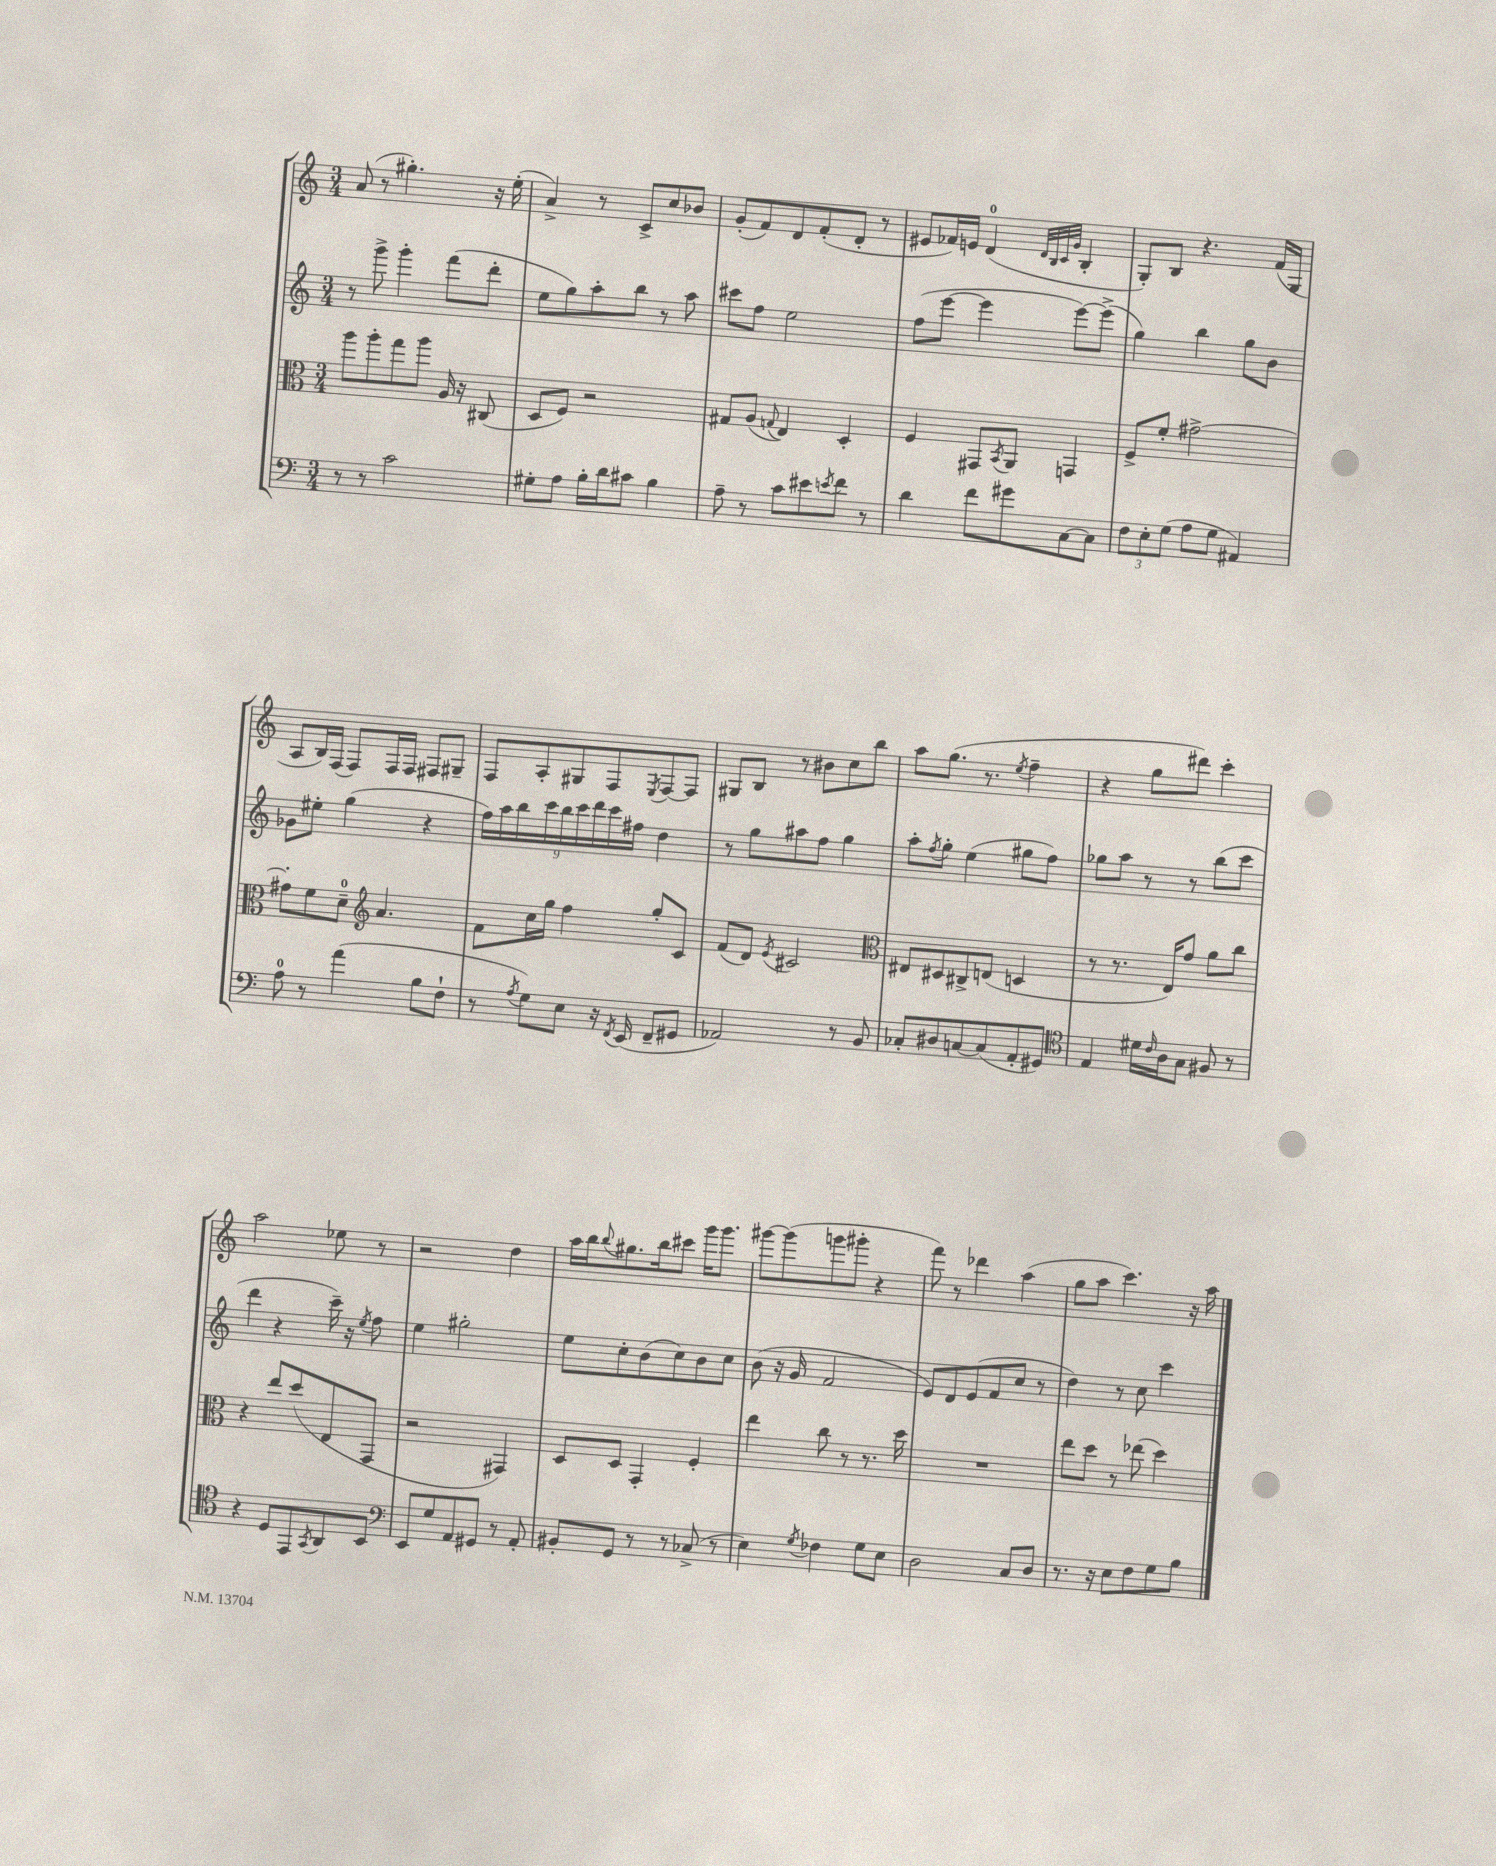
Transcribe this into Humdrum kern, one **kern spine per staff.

**kern	**kern	**kern	**kern
*part4	*part3	*part2	*part1
*staff4	*staff3	*staff2	*staff1
*clefF4	*clefC3	*clefG2	*clefG2
*k[]	*k[]	*k[]	*k[]
*M3/4	*M3/4	*M3/4	*M3/4
=16	=16	=16	=16
8r	8aa\L	8r	(8a/
8r	8aa'\	8ggg^\	8r
2c\	8gg\	4ggg'\	4.gg#X'\)
.	8aa\J	.	.
.	16A/	(8fff\L	.
.	16r	.	.
.	(8C#X/	8ddd'\J	16r
.	.	.	(16ee'\
=17	=17	=17	=17
8G#X'\L	8D/L	8ee\L	4a^/)
8A\J	8F/J)	8gg\)	.
16B'\LL	2r	8aa'\	8r
16d\J	.	.	.
8c#X\J	.	8bb\J	8c^/L
4B\	.	8r	8cc/
.	.	8aa\	8b-X/J
=18	=18	=18	=18
8A~\	8G#X/L	8ccc#X\L	(8g'/L
8r	(8A/J	8ff\J	8f/)
.	8qqGn/	.	.
8c\L	4E/)	2ee\	8d/
8e#X\	.	.	(8f'/
8qen/	.	.	.
8f\J	4D'/	.	8d'/J
8r	.	.	8r
=19	=19	=19	=19
4d\	4F/	(8ff\L	8e#X/L
.	.	[8eee\J	16f-X/L)
.	.	.	16en/JJ
8f\L	8GG#X/L	4eee\]	(4d/
.	8qBB/	.	.
8g#X\	8AA/J	.	.
.	.	.	32qqd/LLL
.	.	.	32qqB/
.	.	.	32qqc/
.	.	.	32qqg/JJJ
[8C\	4GGn/	[8eee\L)	4B'/
8C\J]	.	(8eee^\J]	.
=20	=20	=20	=20
12F\L	8F^/L	4gg\)	8G'/L)
12E'\	.	.	.
.	8f'/J	.	8B/J
(12G\J	.	.	.
8A\L	[2g#X^\	4bb\	4.r
8G\J	.	.	.
4AA#X/)	.	8gg\L	.
.	.	8b\J	(16f/LL
.	.	.	16G/JJ
!!LO:LB:g=z
=21	=21	=21	=21
8A\	8g#X'\L]	8g-X\L	8A/L
8r	8f\	8ee#X'\J	16B/L)
.	.	.	(16F/JJ
(4a\	8d~\J	(4gg\	8F/L)
*	*clefG2	*	*
.	4.a/	.	16F/L
.	.	.	16F/JJ
8B\L	.	4r	8F#X/L
8F`\J	.	.	8G#X~/J
=22	=22	=22	=22
8r	8f\L	18ff\LL)	8F/L
.	.	18aa\	.
.	.	18bb\	.
8qA/	.	.	.
8G\L)	16cc\L	.	8A'/
.	.	18ccc\	.
.	16gg\JJ	.	.
.	.	18bb\	.
8E\J	4ff\	.	8G#X/
.	.	18ccc\	.
.	.	18ddd\	.
16r	.	.	8F/
.	.	18ccc\	.
8qFF/	.	.	.
(16EE/	.	.	.
.	.	18ff#X\JJ	.
.	.	.	8qE/
8FF~/L	8gg'/L	4dd\	[8F/
8GG#X/J	8c/J	.	8F/J]
=23	=23	=23	=23
2AA-X/)	(8f/L	8r	8G#X/L
.	8d/J)	8gg\L	8B/J
.	8qe/	.	.
.	2c#X/	8aa#X\	8r
.	.	8ff\J	8b#X\L
8r	.	4gg\	8cc\
8BB/	.	.	8bb\J
=24	=24	=24	=24
*	*clefC3	*	*
8C-X'/L	8E#X/L	8aa'\L	8aa\L
.	.	8qff/	.
8D#X/	8D#X/	8gg'\J	(8.gg\J
[8Cn/	8C#X^/	(4ee\	.
.	.	.	8.r
(8C/]	(8En/J	.	.
.	.	.	8qee/
8AA'/	4Dn/	8gg#X\L	4ff~\
8GG#X/J)	.	8ff\J)	.
=25	=25	=25	=25
*clefC4	*	*	*
4E/	8r	8gg-X\L	4r
.	8.r	8aa\J	.
16d#X\LL	.	8r	8gg\L
16qqc/	.	.	.
16A\J	16E/KL)	.	.
8G\J	8g/J	8r	8ddd#X\J)
8F#X/	8a\L	(8bb\L	4ccc'\
8r	8cc\J	8ccc\J	.
!!LO:LB:g=z
=26	=26	=26	=26
4r	4r	4ddd\	2aa\
8D/L	8ee/L	4r	.
8EE/	(8dd/	.	.
8qGG/	.	.	.
8AA/	8E/	16ccc~\)	8ee-X\
.	.	16r	.
.	.	8qee/	.
8BB/J	8GG/J	8ff\	8r
=27	=27	=27	=27
*clefF4	*	*	*
8EE/L	2r	4ee\	2r
8G/	.	.	.
8AA/	.	2gg#X'\	.
8GG#X/J	.	.	.
8r	4GG#X/)	.	4dd\
8AA'/	.	.	.
=28	=28	=28	=28
8BB#X'/L	8D/L	8ee\L	16aa\LL
.	.	.	16bb\J
.	.	.	8qqbb/
8GG/J	8D/J	8cc'\	8.gg#X\
8r	4GG'/	(8b\	.
.	.	.	16bb\k
8r	.	8cc\)	8ccc#X\J
(8C-X^/	4F'/	8b\	16ggg\KL
.	.	.	8.ggg\J
8r	.	8cc\J	.
=29	=29	=29	=29
4E\)	4ee\	(8b\	[8ggg#X\L
.	.	16r	(8ggg#\]
.	.	16g/	.
8qG/	.	.	.
4F-X\	8cc\	2f/	8gggn\
.	8r	.	8ggg#X'\J
8G\L	8.r	.	4r
8E\J	.	.	.
.	16dd\	.	.
=30	=30	=30	=30
2D\	2.r	8e/L)	8fff\)
.	.	8d/	8r
.	.	(8e/	4ddd-X\
.	.	8f/	.
8C/L	.	8cc/J	(4aa\
8D/J	.	8r	.
=31	=31	=31	=31
8.r	8ee\L	4dd\)	8gg\L
.	8dd\J	.	8aa\J
16r	.	.	.
8E\L	8r	8r	4.ccc\)
8F\	(8ee-X\	8cc\	.
8G\	4dd\)	4ccc\	.
8B\J	.	.	16r
.	.	.	16aa\
==	==	==	==
*-	*-	*-	*-
